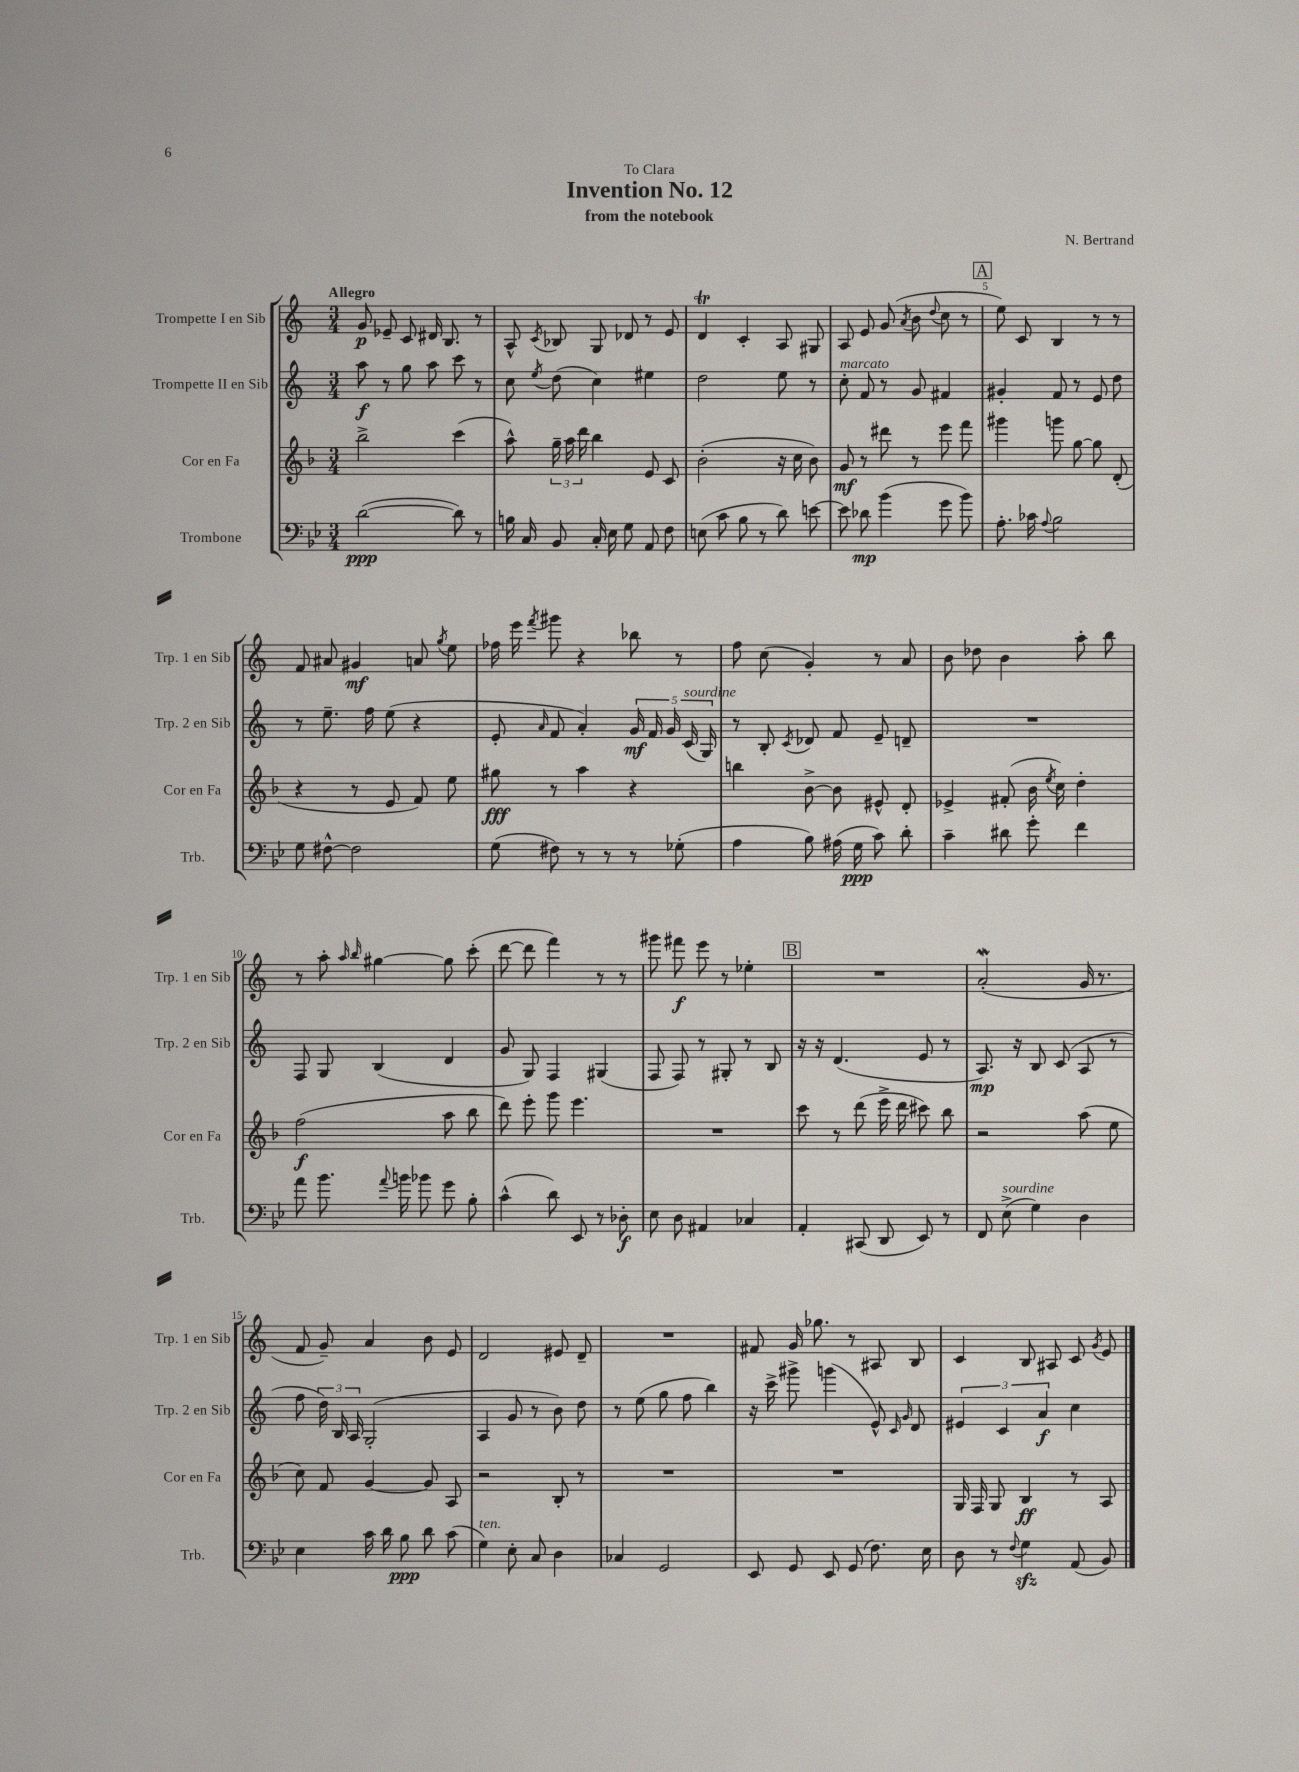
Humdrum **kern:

**kern	**dynam	**kern	**dynam	**kern	**dynam	**kern	**dynam
*part4	*part4	*part3	*part3	*part2	*part2	*part1	*part1
*staff4	*staff4	*staff3	*staff3	*staff2	*staff2	*staff1	*staff1
*I"Trombone	*	*I"Cor en Fa	*	*I"Trompette II en Sib	*	*I"Trompette I en Sib	*
*I'Trb.	*	*I'Cor en Fa	*	*I'Trp. 2 en Sib	*	*I'Trp. 1 en Sib	*
*clefF4	*	*clefG2	*	*clefG2	*	*clefG2	*
*k[b-e-]	*	*k[b-]	*	*k[]	*	*k[]	*
*M3/4	*	*M3/4	*	*M3/4	*	*M3/4	*
=1	=1	=1	=1	=1	=1	=1	=1
!	!	!	!	!	!	!LO:TX:a:B:t=Allegro	!
([2d\	ppp	2bb-^\	.	8aa\	f	8g/	p
.	.	.	.	8r	.	8e-X~/	.
.	.	.	.	8gg\	.	8c/	.
.	.	.	.	8aa\	.	16d#X/	.
.	.	.	.	.	.	8.B/	.
8d\])	.	(4ccc\	.	8ccc\	.	.	.
8r	.	.	.	8r	.	8r	.
=2	=2	=2	=2	=2	=2	=2	=2
16Bn\	.	8aa^^\)	.	8cc\	.	8A^^/	.
16C/	.	.	.	.	.	.	.
.	.	.	.	8qee/	.	8qc/	.
8BB-/	.	24gg~\	.	(8dd\	.	8B-X/	.
.	.	24aa\	.	.	.	.	.
.	.	24ddd\	.	.	.	.	.
16C'/	.	4bb-\	.	4cc\)	.	8G/	.
16E-\	.	.	.	.	.	.	.
8G\	.	.	.	.	.	8d-X/	.
8AA/	.	8e/	.	4ee#X\	.	8r	.
8F\	.	8c/	.	.	.	8e/	.
=3	=3	=3	=3	=3	=3	=3	=3
(8En\	.	(2b-'\	.	2dd\	.	4dT/	.
8c\	.	.	.	.	.	.	.
8B-\	.	.	.	.	.	4c'/	.
8r	.	.	.	.	.	.	.
8d\)	.	16r	.	8ee\	.	8A/	.
.	.	16cc\	.	.	.	.	.
[8en\	.	8b-\)	.	8r	.	8G#X/	.
=4	=4	=4	=4	=4	=4	=4	=4
!	!	!	!	!LO:TX:a:i:t=marcato	!	!	!
8e\]	.	8g/	mf	8cc'\	.	8A/	.
8d-X\	mp	8r	.	8f/	.	8e/	.
(4b-\	.	8ddd#X\	.	8r	.	(8g/	.
.	.	.	.	.	.	8qa/	.
.	.	8r	.	8g/	.	8b\	.
.	.	.	.	.	.	8qqdd/	.
8g\	.	8eee\	.	4f#X/	.	8cc\	.
8b-\)	.	8fff\	.	.	.	8r	.
!!LO:REH:place=s1:t=A
=5	=5	=5	=5	=5	=5	=5	=5
8.A'\	.	4ggg#X\	.	4g#X'/	.	8ee\)	.
.	.	.	.	.	.	8c/	.
16c-X\	.	.	.	.	.	.	.
8qqA/	.	.	.	.	.	.	.
2B-\	.	8gggn\	.	8f/	.	4B/	.
.	.	[8gg\	.	8r	.	.	.
.	.	8gg\]	.	8e/	.	8r	.
.	.	(8d'/	.	8dd\	.	8r	.
!!LO:LB:g=z
=6	=6	=6	=6	=6	=6	=6	=6
8G\	.	4r	.	8r	.	8f/	.
[8F#X^^\	.	.	.	8.ee~\	.	8a#X/	.
2F#\]	.	8r	.	.	.	4g#X/	mf
.	.	.	.	16ff\	.	.	.
.	.	8e/	.	(8ee\	.	.	.
.	.	8f/)	.	4r	.	8an/	.
.	.	.	.	.	.	8qgg/	.
.	.	8ee\	.	.	.	8ee\	.
=7	=7	=7	=7	=7	=7	=7	=7
(8G\	.	8gg#X\	fff	8e'/	.	16ff-X\	.
.	.	.	.	.	.	16eee\	.
.	.	.	.	16qqa/	.	8qfff/	.
8F#X\)	.	8r	.	8f/	.	8ggg#X\	.
8r	.	4aa\	.	4a'/)	.	4r	.
8r	.	.	.	.	.	.	.
8r	.	4r	.	20g/	mf	8bb-X\	.
.	.	.	.	20f/	.	.	.
.	.	.	.	20g/	.	.	.
(8G-X'\	.	.	.	.	.	8r	.
!	!	!	!	!LO:TX:a:i:t=sourdine	!	!	!
.	.	.	.	(20c/	.	.	.
.	.	.	.	20G/)	.	.	.
=8	=8	=8	=8	=8	=8	=8	=8
4A\	.	4bbn\	.	8r	.	8ff\	.
.	.	.	.	8B'/	.	(8cc\	.
.	.	.	.	8qc/	.	.	.
8B-\)	.	[8b-^\	.	8d-X/	.	4g'/)	.
(16A#X\	.	8b-\]	.	8f/	.	.	.
16G\	ppp	.	.	.	.	.	.
8c\)	.	8e#X^^/	.	8e~/	.	8r	.
8d'\	.	8d'/	.	8dn~/	.	8a/	.
=9	=9	=9	=9	=9	=9	=9	=9
4c~\	.	4e-X^/	.	2.r	.	8b\	.
.	.	.	.	.	.	8dd-X\	.
8d#X\	.	(8f#X'/	.	.	.	4b\	.
8g'\	.	16b-\	.	.	.	.	.
.	.	8qee/	.	.	.	.	.
.	.	16cc\)	.	.	.	.	.
4f\	.	4dd'\	.	.	.	8aa'\	.
.	.	.	.	.	.	8bb\	.
!!LO:LB:g=z
=10	=10	=10	=10	=10	=10	=10	=10
8a\	.	(2ff\	f	8F/	.	8r	.
8.b-\	.	.	.	8G/	.	8aa'\	.
.	.	.	.	.	.	16qqaa/	.
.	.	.	.	.	.	16qqbb/	.
.	.	.	.	(4B/	.	[4gg#X\	.
8qqa/	.	.	.	.	.	.	.
16bn\	.	.	.	.	.	.	.
8b-X\	.	.	.	.	.	.	.
8g\	.	8aa\	.	4d/	.	8gg#\]	.
8B-'\	.	8bb-\	.	.	.	(8ccc'\	.
=11	=11	=11	=11	=11	=11	=11	=11
(4c^^\	.	8ddd\)	.	8g/	.	[8ddd\	.
.	.	8eee'\	.	8G/)	.	8ddd\]	.
8d\)	.	8ggg\	.	4F/	.	4fff\)	.
8EE-/	.	4.eee\	.	.	.	.	.
8r	.	.	.	(4G#X/	.	8r	.
8D-X'\	f	.	.	.	.	8r	.
=12	=12	=12	=12	=12	=12	=12	=12
8E-\	.	2.r	.	8F/	.	8ggg#X\	.
8D\	.	.	.	8F/)	.	8fff#X\	f
4AA#X/	.	.	.	8r	.	8eee\	.
.	.	.	.	8G#X'/	.	8r	.
4C-X/	.	.	.	8r	.	4ee-X'\	.
.	.	.	.	8B/	.	.	.
!!LO:REH:place=s1:t=B
=13	=13	=13	=13	=13	=13	=13	=13
4AA'/	.	8ccc\	.	16r	.	2.r	.
.	.	.	.	16r	.	.	.
.	.	8r	.	(4.d/	.	.	.
(8CC#X/	.	(8ddd\	.	.	.	.	.
8DD/	.	16eee^\	.	.	.	.	.
.	.	16ddd\	.	.	.	.	.
8EE-/)	.	8ccc#X\)	.	8e/	.	.	.
8r	.	8bb-\	.	8r	.	.	.
=14	=14	=14	=14	=14	=14	=14	=14
8FF/	.	2r	.	8.A/)	mp	(2aW'/	.
!LO:TX:a:i:t=sourdine	!	!	!	!	!	!	!
(8E-^\	.	.	.	.	.	.	.
.	.	.	.	16r	.	.	.
4G\)	.	.	.	8B/	.	.	.
.	.	.	.	(8c/	.	.	.
4D\	.	(8aa\	.	8A/	.	16g/	.
.	.	.	.	.	.	8.r	.
.	.	8ee\	.	8r	.	.	.
!!LO:LB:g=z
=15	=15	=15	=15	=15	=15	=15	=15
4E-\	.	8cc\)	.	8ff\	.	8f/	.
.	.	8f/	.	24dd\)	.	8g~/)	.
.	.	.	.	24B/	.	.	.
.	.	.	.	24A/	.	.	.
16c\	.	[4g/	.	(2G'/	.	4a/	.
16d\	.	.	.	.	.	.	.
8B-\	ppp	.	.	.	.	.	.
8d\	.	8g/]	.	.	.	8b\	.
(8c\	.	8A/	.	.	.	8e/	.
=16	=16	=16	=16	=16	=16	=16	=16
!LO:TX:a:i:t=ten.	!	!	!	!	!	!	!
4G\)	.	2r	.	4A/	.	2d/	.
8E-'\	.	.	.	8g/	.	.	.
8C/	.	.	.	8r	.	.	.
4D\	.	8B-'/	.	8b\)	.	8e#X/	.
.	.	8r	.	8dd\	.	8d~/	.
=17	=17	=17	=17	=17	=17	=17	=17
4C-X/	.	2.r	.	8r	.	2.r	.
.	.	.	.	(8ee\	.	.	.
2GG/	.	.	.	8gg\	.	.	.
.	.	.	.	8ff\	.	.	.
.	.	.	.	4bb\)	.	.	.
=18	=18	=18	=18	=18	=18	=18	=18
8EE-/	.	2.r	.	16r	.	8f#X/	.
.	.	.	.	16ccc^\	.	.	.
8GG/	.	.	.	8ggg#X^\	.	16g/	.
.	.	.	.	.	.	8.gg-X\	.
8EE-/	.	.	.	(4gggn\	.	.	.
(8GG/	.	.	.	.	.	8r	.
8.F\)	.	.	.	8e^^/)	.	8A#X/	.
.	.	.	.	16qqc/	.	.	.
.	.	.	.	16qqg/	.	.	.
.	.	.	.	8d/	.	8B/	.
16E-\	.	.	.	.	.	.	.
=19	=19	=19	=19	=19	=19	=19	=19
8D\	.	16G/	.	6e#X/	.	4c/	.
.	.	16F/	.	.	.	.	.
8r	.	8G/	.	.	.	.	.
.	.	.	.	6c/	.	.	.
8qqF/	.	.	.	.	.	.	.
4Gzz\	.	4B-/	ff	.	.	8B/	.
.	.	.	.	6a/	f	.	.
.	.	.	.	.	.	8A#X/	.
(8AA/	.	8r	.	4cc\	.	8c/	.
.	.	.	.	.	.	8qg/	.
8BB-/)	.	8A/	.	.	.	8e/	.
==	==	==	==	==	==	==	==
*-	*-	*-	*-	*-	*-	*-	*-
